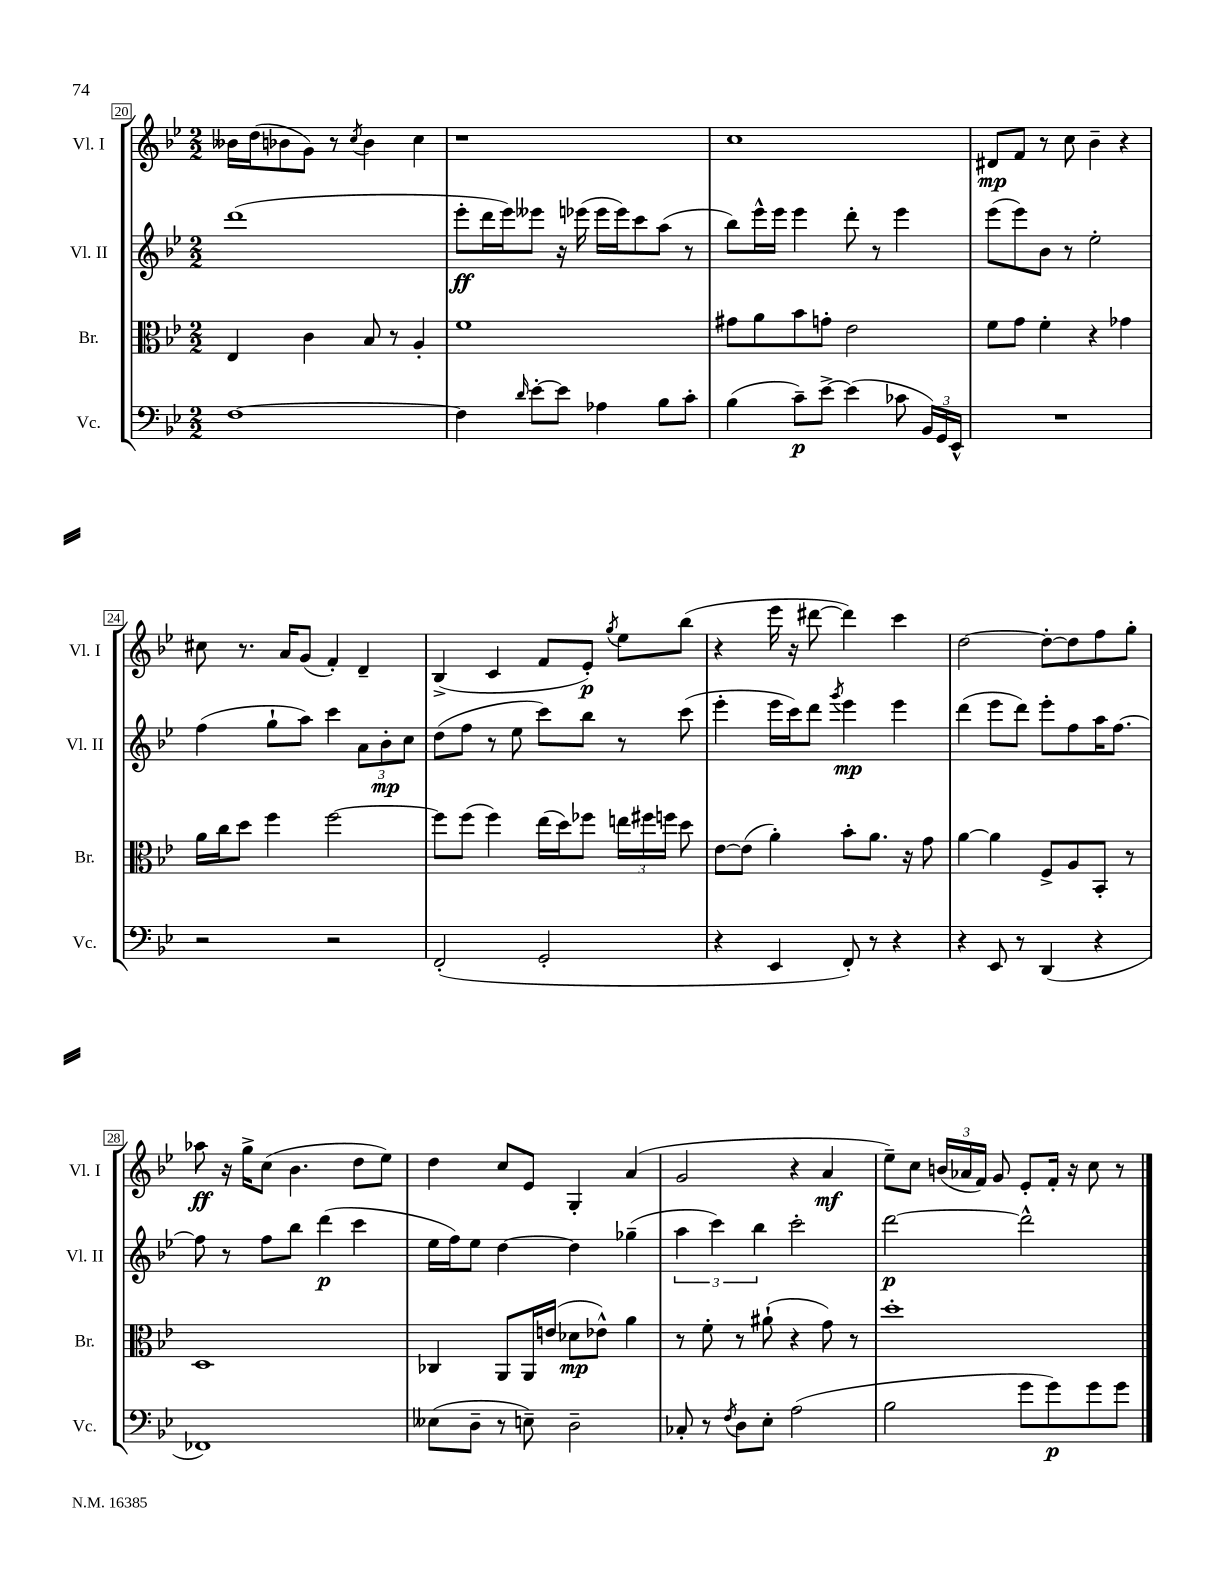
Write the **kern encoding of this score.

**kern	**dynam	**kern	**dynam	**kern	**dynam	**kern	**dynam
*part4	*part4	*part3	*part3	*part2	*part2	*part1	*part1
*staff4	*staff4	*staff3	*staff3	*staff2	*staff2	*staff1	*staff1
*I"Vc.	*	*I"Br.	*	*I"Vl. II	*	*I"Vl. I	*
*I'Vc.	*	*I'Br.	*	*I'Vl. II	*	*I'Vl. I	*
*clefF4	*	*clefC3	*	*clefG2	*	*clefG2	*
*k[b-e-]	*	*k[b-e-]	*	*k[b-e-]	*	*k[b-e-]	*
*M2/2	*	*M2/2	*	*M2/2	*	*M2/2	*
=20	=20	=20	=20	=20	=20	=20	=20
[1F	.	4E-/	.	(1ddd	.	16b--X\LL	.
.	.	.	.	.	.	(16dd\J	.
.	.	.	.	.	.	8b-X\	.
.	.	4c\	.	.	.	8g\J)	.
.	.	.	.	.	.	8r	.
.	.	.	.	.	.	8qcc/	.
.	.	8B-/	.	.	.	4b-\	.
.	.	8r	.	.	.	.	.
.	.	4A'/	.	.	.	4cc\	.
=21	=21	=21	=21	=21	=21	=21	=21
4F\]	.	1f	.	8eee-'\L	ff	1r	.
.	.	.	.	16ddd\L	.	.	.
.	.	.	.	16eee-\J)	.	.	.
16qqd/	.	.	.	.	.	.	.
[8e-'\L	.	.	.	8eee--X\J	.	.	.
8e-\J]	.	.	.	16r	.	.	.
.	.	.	.	(16eee-X\	.	.	.
4A-X\	.	.	.	16eee-\LL	.	.	.
.	.	.	.	16eee-\J)	.	.	.
.	.	.	.	8ccc\	.	.	.
8B-\L	.	.	.	(8aa\J	.	.	.
8c'\J	.	.	.	8r	.	.	.
=22	=22	=22	=22	=22	=22	=22	=22
(4B-\	.	8g#X\L	.	8bb-\L)	.	1cc	.
.	.	8a\	.	16eee-^^\L	.	.	.
.	.	.	.	16eee-\JJ	.	.	.
8c~\L)	p	8b-\	.	4eee-\	.	.	.
[8e-^\J	.	8gn'\J	.	.	.	.	.
(4e-\]	.	2e-\	.	8ddd'\	.	.	.
.	.	.	.	8r	.	.	.
8c-X\	.	.	.	4eee-\	.	.	.
24BB-/LL)	.	.	.	.	.	.	.
24GG/	.	.	.	.	.	.	.
24EE-^^/JJ	.	.	.	.	.	.	.
=23	=23	=23	=23	=23	=23	=23	=23
1r	.	8f\L	.	(8eee-\L	.	8d#X/L	mp
.	.	8g\J	.	8eee-\)	.	8f/J	.
.	.	4f'\	.	8b-\J	.	8r	.
.	.	.	.	8r	.	8cc\	.
.	.	4r	.	2ee-'\	.	4b-~\	.
.	.	4g-X\	.	.	.	4r	.
!!LO:LB:g=z
=24	=24	=24	=24	=24	=24	=24	=24
2r	.	16a\LL	.	(4ff\	.	8cc#X\	.
.	.	16cc\J	.	.	.	.	.
.	.	8dd\J	.	.	.	8.r	.
.	.	4ff\	.	8gg`\L	.	.	.
.	.	.	.	.	.	16a/KL	.
.	.	.	.	8aa\J)	.	(8g/J	.
2r	.	[2ff\	.	4ccc\	.	4f'/)	.
.	.	.	.	12a\L	.	4d~/	.
.	.	.	.	12b-'\	mp	.	.
.	.	.	.	12cc\J	.	.	.
=25	=25	=25	=25	=25	=25	=25	=25
(2FF'/	.	8ff\L]	.	(8dd\L	.	(4B-^/	.
.	.	(8ff\J	.	8ff\J	.	.	.
.	.	4ff\)	.	8r	.	4c/	.
.	.	.	.	8ee-\	.	.	.
2GG'/	.	(16ee-\LL	.	8ccc\L)	.	8f/L	.
.	.	16dd\J)	.	.	.	.	.
.	.	8ff-X\J	.	8bb-\J	.	8e-'/J)	p
.	.	.	.	.	.	8qgg/	.
.	.	24een\LL	.	8r	.	8ee-\L	.
.	.	24ff#X\	.	.	.	.	.
.	.	24ffn\JJ	.	.	.	.	.
.	.	8dd\	.	(8ccc\	.	(8bb-\J	.
=26	=26	=26	=26	=26	=26	=26	=26
4r	.	[8e-\L	.	4eee-'\	.	4r	.
.	.	(8e-\J]	.	.	.	.	.
4EE-/	.	4a'\)	.	16eee-\LL	.	16eee-\	.
.	.	.	.	16ccc\J)	.	16r	.
.	.	.	.	8ddd\J	.	[8ddd#X\	.
.	.	.	.	8qggg/	.	.	.
8FF'/)	.	8b-'\L	.	4eee-\	mp	4ddd#\])	.
8r	.	8.a\J	.	.	.	.	.
4r	.	.	.	4eee-\	.	4ccc\	.
.	.	16r	.	.	.	.	.
.	.	8g\	.	.	.	.	.
=27	=27	=27	=27	=27	=27	=27	=27
4r	.	[4a\	.	(4ddd\	.	[2dd\	.
8EE-/	.	4a\]	.	8eee-\L	.	.	.
8r	.	.	.	8ddd\J)	.	.	.
(4DD/	.	8F^/L	.	8eee-'\L	.	8dd'\L_	.
.	.	8A/	.	8ff\	.	8dd\]	.
4r	.	8BB-'/J	.	16aa\K	.	8ff\	.
.	.	.	.	[8.ff\J	.	.	.
.	.	8r	.	.	.	8gg'\J	.
!!LO:LB:g=z
=28	=28	=28	=28	=28	=28	=28	=28
1FF-X)	.	1D	.	8ff\]	.	8aa-X\	ff
.	.	.	.	8r	.	16r	.
.	.	.	.	.	.	16gg^\KL	.
.	.	.	.	8ff\L	.	(8cc\J	.
.	.	.	.	8bb-\J	.	4.b-\	.
.	.	.	.	(4ddd\	p	.	.
.	.	.	.	4ccc\	.	8dd\L	.
.	.	.	.	.	.	8ee-\J)	.
=29	=29	=29	=29	=29	=29	=29	=29
(8E--X\L	.	4C-X/	.	16ee-\LL	.	4dd\	.
.	.	.	.	16ff\J)	.	.	.
8D~\J	.	.	.	8ee-\J	.	.	.
8r	.	8AA/L	.	[4dd\	.	8cc/L	.
8En~\)	.	16AA/L	.	.	.	8e-/J	.
.	.	(16en/JJ	.	.	.	.	.
2D~\	.	8d-X\L	mp	4dd\]	.	4G'/	.
.	.	8e-X^^\J)	.	.	.	.	.
.	.	4a\	.	(4gg-X~\	.	(4a/	.
=30	=30	=30	=30	=30	=30	=30	=30
8C-X'/	.	8r	.	6aa\	.	2g/	.
8r	.	8f'\	.	.	.	.	.
.	.	.	.	6ccc\)	.	.	.
8qF/	.	.	.	.	.	.	.
8D\L	.	8r	.	.	.	.	.
.	.	.	.	6bb-\	.	.	.
8E-'\J	.	(8a#X`\	.	.	.	.	.
(2A\	.	4r	.	2ccc'\	.	4r	.
.	.	8g\)	.	.	.	4a/	mf
.	.	8r	.	.	.	.	.
=31	=31	=31	=31	=31	=31	=31	=31
2B-\	.	1dd'	.	[2ddd\	p	8ee-~\L)	.
.	.	.	.	.	.	8cc\J	.
.	.	.	.	.	.	(24bn/LL	.
.	.	.	.	.	.	24a-X/	.
.	.	.	.	.	.	24f/JJ)	.
.	.	.	.	.	.	8g/	.
8g\L	.	.	.	2ddd^^\]	.	8e-'/L	.
8g\)	p	.	.	.	.	16f'/Jk	.
.	.	.	.	.	.	16r	.
8g\	.	.	.	.	.	8cc\	.
8g\J	.	.	.	.	.	8r	.
==	==	==	==	==	==	==	==
*-	*-	*-	*-	*-	*-	*-	*-
